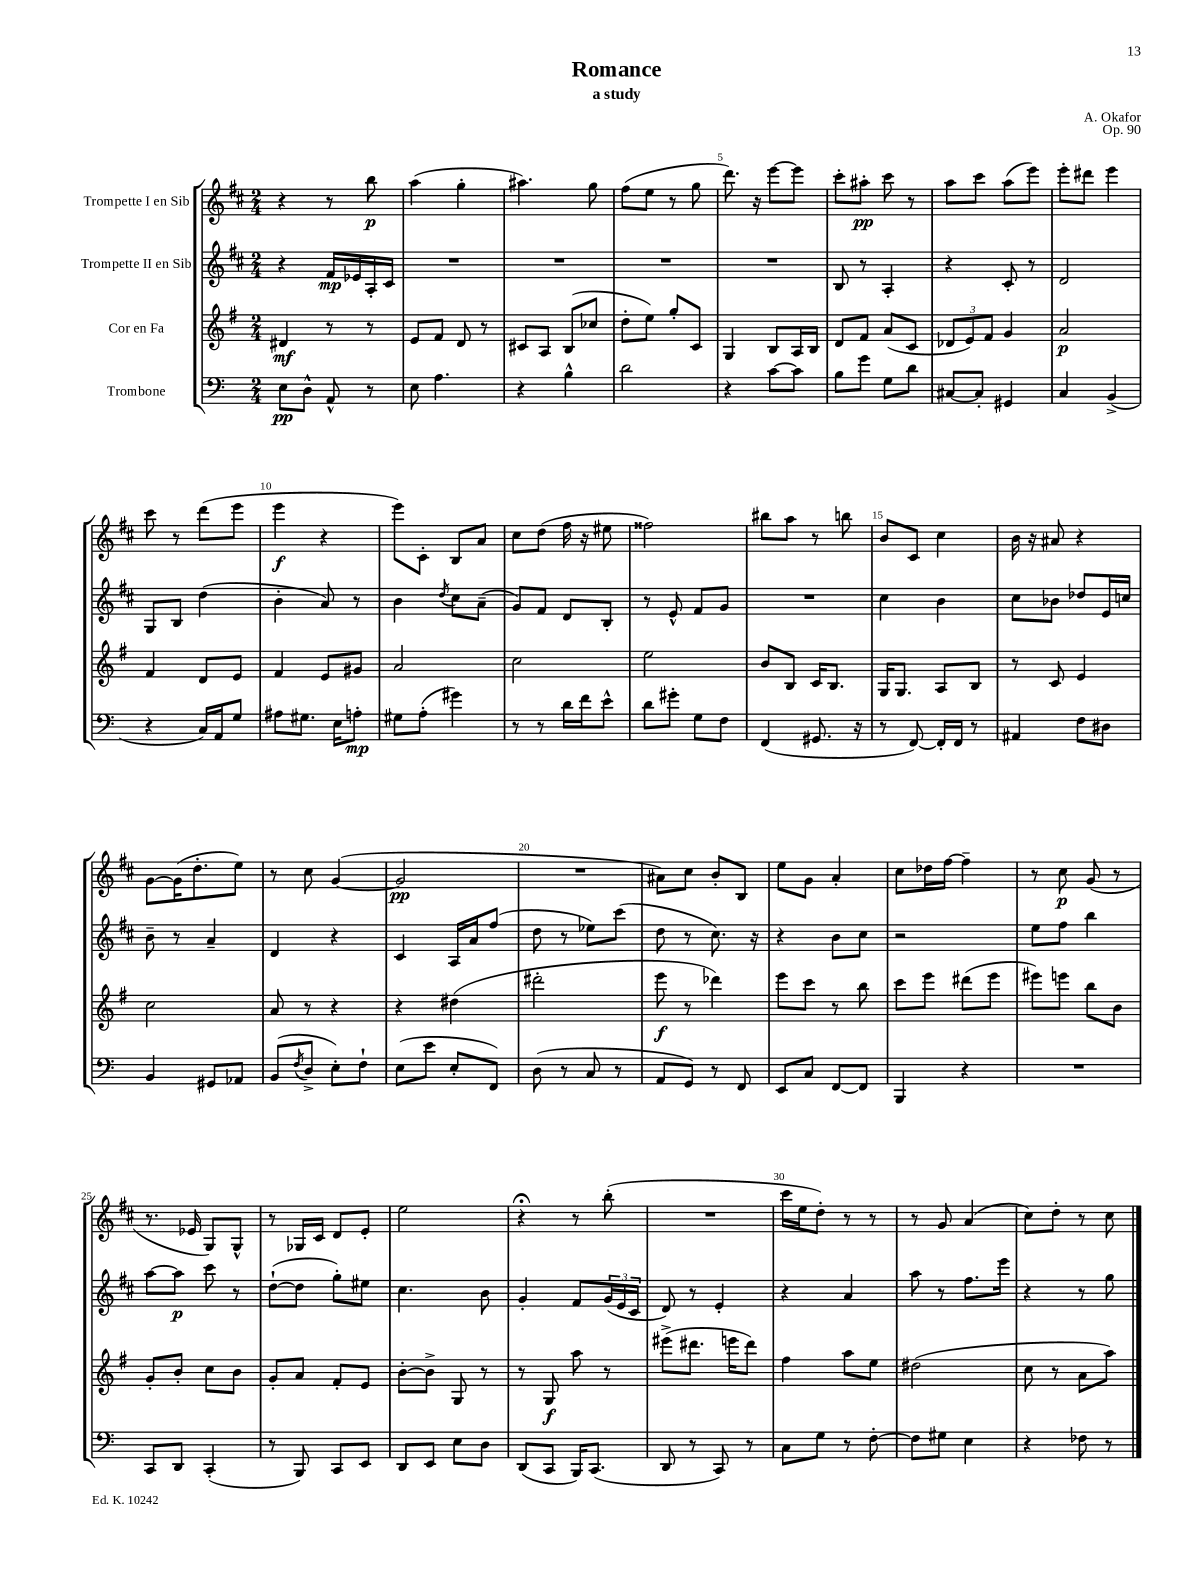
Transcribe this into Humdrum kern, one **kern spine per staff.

**kern	**kern	**kern	**kern
*staff4	*staff3	*staff2	*staff1
*clefF4	*clefG2	*clefG2	*clefG2
*k[]	*k[f#]	*k[f#c#]	*k[f#c#]
*M2/4	*M2/4	*M2/4	*M2/4
8E	4d#	4r	4r
8D^^	.	.	.
8AA^^	8r	16f#	8r
.	.	16e-	.
8r	8r	16A'	8bb
.	.	16c#	.
=	=	=	=
8E	8e	2r	(4aa
4.A	8f#	.	.
.	8d	.	4gg'
.	8r	.	.
=	=	=	=
4r	8c#	2r	4.aa#)
.	8A	.	.
4B^^	(8B	.	.
.	8cc-	.	8gg
=	=	=	=
2d	8dd'	2r	(8ff#
.	8ee)	.	8ee
.	8gg'	.	8r
.	8c	.	8gg
=	=	=	=
4r	4G	2r	8.ddd)
.	.	.	16r
[8c	8B	.	[8eee
8c]	16A	.	8eee]
.	16B	.	.
=	=	=	=
8B	8d	8B	8ccc#'
8g	8f#	8r	8aa#'
8G	(8a	4A'	8ccc#
8d	8c	.	8r
=	=	=	=
[8C#	12d-	4r	8aa
.	12e)	.	.
8C#']	.	.	8ccc#
.	12f#	.	.
4GG#	4g	8c#'	(8aa
.	.	8r	8eee)
=	=	=	=
4C	2a	2d	8eee'
.	.	.	8ddd#
(4BB^	.	.	4eee
=	=	=	=
4r	4f#	8G	8ccc#
.	.	8B	8r
16C)	8d	(4dd	(8ddd
16AA	.	.	.
8G	8e	.	8eee
=	=	=	=
8A#	4f#	4b'	4eee
8.G#	.	.	.
.	8e	8a)	4r
16E	.	.	.
8A'	8g#	8r	.
=	=	=	=
8G#	2a	4b	8eee)
(8A'	.	.	8c#'
.	.	8qdd	.
4g#)	.	8cc#	8B
.	.	(8a~	8a
=	=	=	=
8r	2cc	8g)	8cc#
8r	.	8f#	(8dd
16d	.	8d	16ff#
16f	.	.	16r
8e^^	.	8B'	8ee#
=	=	=	=
8d	2ee	8r	2ff##)
8g#'	.	8e^^	.
8G	.	8f#	.
8F	.	8g	.
=	=	=	=
(4FF	8b	2r	8bb#
.	8B	.	8aa
8.GG#	16c	.	8r
.	8.B	.	.
.	.	.	8bb
16r	.	.	.
=	=	=	=
8r	16G	4cc#	8b
.	8.G	.	.
[8FF)	.	.	8c#
16FF']	8A	4b	4cc#
16FF	.	.	.
8r	8B	.	.
=	=	=	=
4AA#	8r	8cc#	16b
.	.	.	16r
.	8c	8b-	8a#
8F	4e	8dd-	4r
8D#	.	16e	.
.	.	16cc	.
=	=	=	=
4BB	2cc	8b~	[8g
.	.	8r	(16g]
.	.	.	8.dd'
8GG#	.	4a~	.
8AA-	.	.	8ee)
=	=	=	=
(8BB	8a	4d	8r
8qF	.	.	.
8D^	8r	.	8cc#
8E')	4r	4r	([4g
8F`	.	.	.
=	=	=	=
(8E	4r	4c#	2g]
8e	.	.	.
8E'	(4dd#	16A	.
.	.	16a	.
8FF)	.	(8ff#	.
=	=	=	=
(8D	2ddd#'	8dd	2r
8r	.	8r	.
8C	.	8ee-)	.
8r	.	(8ccc#	.
=	=	=	=
8AA	8eee	8dd	8a#)
8GG)	8r	8r	8cc#
8r	4ddd-)	8.cc#)	8b'
8FF	.	.	8B
.	.	16r	.
=	=	=	=
8EE	8eee	4r	8ee
8C	8ccc	.	8g
[8FF	8r	8b	4a'
8FF]	8bb	8cc#	.
=	=	=	=
4BBB	8ccc	2r	8cc#
.	8eee	.	16dd-
.	.	.	[16ff#
4r	(8ddd#	.	4ff#~]
.	8eee	.	.
=	=	=	=
2r	8eee#)	8ee	8r
.	8eee	8ff#	8cc#
.	8bb	4bb	(8g
.	8b	.	8r
=	=	=	=
8CC	8g'	[8aa	8.r
8DD	8b'	8aa]	.
.	.	.	16e-
(4CC'	8cc	8ccc#	8G)
.	8b	8r	8G^^
=	=	=	=
8r	8g'	([8dd`	8r
8BBB)	8a	8dd]	16G-
.	.	.	16c#
8CC	8f#'	8gg')	8d
8EE	8e	8ee#	8e'
=	=	=	=
8DD	[8b'	4.cc#	2ee
8EE	8b^]	.	.
8E	8G	.	.
8D	8r	8b	.
=	=	=	=
(8DD	8r	4g'	4r;
8CC	8G	.	.
16BBB)	8aa	8f#	8r
(8.CC	.	.	.
.	8r	(24g	(8bb'
.	.	24e	.
.	.	24c#	.
=	=	=	=
8DD	(8eee#^	8d)	2r
8r	8.ddd#	8r	.
8CC)	.	4e'	.
.	16eee	.	.
8r	8ddd#)	.	.
=	=	=	=
8C	4ff#	4r	16ccc#
.	.	.	16ee
8G	.	.	8dd')
8r	8aa	4a	8r
[8F'	8ee	.	8r
=	=	=	=
8F]	(2dd#	8aa	8r
8G#	.	8r	8g
4E	.	8.ff#	(4a
.	.	16eee	.
=	=	=	=
4r	8cc	4r	8cc#)
.	8r	.	8dd'
8F-	8a	8r	8r
8r	8aa)	8gg	8cc#
==	==	==	==
*-	*-	*-	*-
